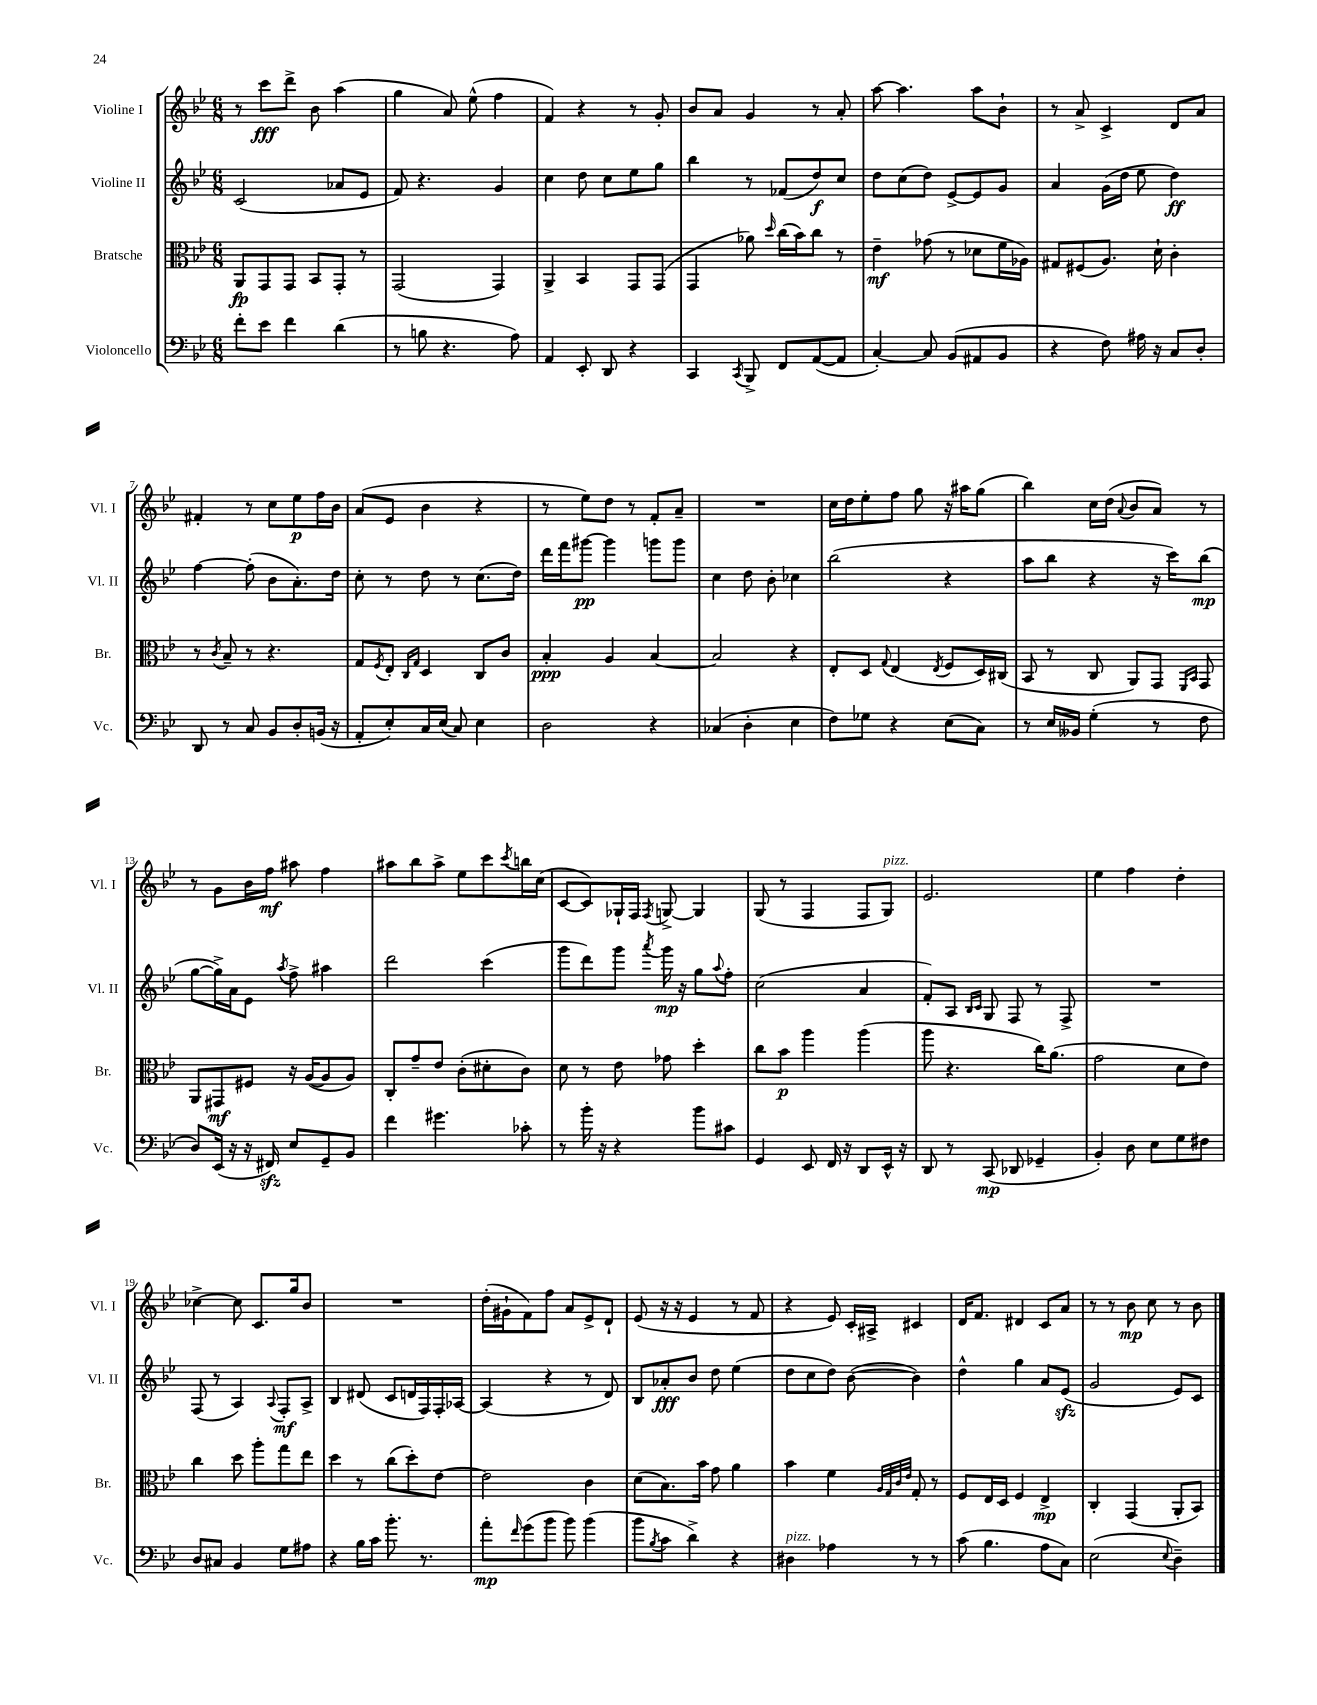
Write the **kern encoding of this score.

**kern	**kern	**kern	**kern
*staff4	*staff3	*staff2	*staff1
*clefF4	*clefC3	*clefG2	*clefG2
*k[b-e-]	*k[b-e-]	*k[b-e-]	*k[b-e-]
*M6/8	*M6/8	*M6/8	*M6/8
8f'\L	8AA/L	(2c/	8r
8e-\J	8GG/	.	8ccc\L
4f\	8GG/J	.	8ddd^\J
.	8BB-/L	.	8b-\
(4d\	8GG'/J	8a-/L	(4aa\
.	8r	8e-/J	.
=	=	=	=
8r	(2GG/	8f/)	4gg\
8B\	.	4.r	.
4.r	.	.	8a/)
.	.	.	(8ee-^^\
.	4GG/)	4g/	4ff\
8A\)	.	.	.
=	=	=	=
4AA/	4AA^/	4cc\	4f/)
8EE-'/	4BB-/	8dd\	4r
8DD/	.	8cc\L	.
4r	8GG/L	8ee-\	8r
.	(8GG/J	8gg\J	8g'/
=	=	=	=
4CC/	4GG/	4bb-\	8b-/L
.	.	.	8a/J
8qCC/	.	.	.
8BBB-^/	8a-\)	8r	4g/
.	16qqdd/	.	.
8FF/L	(16cc\LL	(8f-/L	.
.	16b-\J)	.	.
([8AA/	8cc\J	8dd/)	8r
8AA/]J	8r	8cc/J	8a'/
=	=	=	=
[4C'/)	4e-~\	8dd\L	[8aa\
.	.	(8cc\	4.aa\]
8C/]	(8g-\	8dd\J)	.
(8BB-/L	8r	[8e-^/L	.
8AA#/	8d-\L	8e-/]	8aa\L
8BB-/J	16f\L	8g/J	8b-`\J
.	16A-\JJ)	.	.
=	=	=	=
4r	8G#/L	4a/	8r
.	(8F#/	.	8a^/
8F\)	8.A/J)	(16g\LL	4c^/
.	.	16dd\JJ	.
16A#\	.	8ee-\	.
16r	16d`\	.	.
8C/L	4c'\	4dd\)	8d/L
8D'/J	.	.	8a/J
=	=	=	=
8DD/	8r	[4ff\	4f#'/
.	8qc/	.	.
8r	8B-~/	.	.
8C/	8r	(8ff'\]	8r
8BB-/L	4.r	8b-\L	8cc\L
8D'/	.	8.a'\)	8ee-\
(16BB/Jk	.	.	16ff\L
16r	.	16dd\Jk	16b-\JJ
=	=	=	=
8AA'/L	8G/L	8cc'\	(8a/L
.	8qF/	.	.
8E-'/)	8E-'/J	8r	8e-/J
.	16qqC/LL	.	.
.	16qqG/JJ	.	.
16C/L	4D/	8dd\	4b-\
(16E-/JJ	.	.	.
8C/)	.	8r	.
4E-\	8C/L	(8.cc\L	4r
.	8c/J	.	.
.	.	16dd\Jk)	.
=	=	=	=
2D\	4B-'/	16ddd\LL	8r
.	.	16fff\J	.
.	.	[8ggg#\J	8ee-\L)
.	4A/	4ggg#\]	8dd\J
.	.	.	8r
4r	[4B-/	8ggg\L	8f'/L
.	.	8ggg\J	8a~/J
=	=	=	=
(4C-/	2B-/]	4cc\	2.r
4D'\	.	8dd\	.
.	.	8b-'\	.
4E-\	4r	4cc-\	.
=	=	=	=
8F\L)	8E-'/L	(2bb-\	16cc\LL
.	.	.	16dd\J
8G-\J	8D/J	.	8ee-'\
.	8qqG/	.	.
4r	(4E-/	.	8ff\J
.	.	.	8gg\
.	8qE-/	.	.
(8E-\L	8F/L	4r	16r
.	.	.	16aa#\LK
8C\J)	16D/L)	.	(8gg\J
.	(16C#/JJ	.	.
=	=	=	=
8r	8BB-/	8aa\L	4bb-\)
16E-/LL	8r	8bb-\J	.
16BB--/JJ	.	.	.
(4G'\	8C/	4r	16cc\LL
.	.	.	(16dd\JJ
.	.	.	8qqa/
.	8AA/L)	.	8b-/L
8r	8GG/J	16r	8a/J)
.	.	16ccc\LK)	.
.	16qqFF/LL	.	.
.	16qqBB-/JJ	.	.
8F\	8GG/	(8bb-\J	8r
=	=	=	=
8D/L)	8AA/L	[8gg\L	8r
(16EE-/Jk	8GG#/	16gg^\]L)	8g\L
16r	.	16a\J	.
16r	8F#/J	8e-\J	16b-\L
16FF#/)	.	.	16ff\JJ
.	.	8qaa/	.
8E-/L	16r	8ff^\	8aa#\
.	([16A/LK	.	.
8GG~/	8A/]	4aa#\	4ff\
8BB-/J	8A/J)	.	.
=	=	=	=
4f\	8C'/L	2ddd\	8aa#\L
.	8g~/	.	8bb-\
4.g#\	8e-/J	.	8aa#^\J
.	(8c'\L	.	8ee-\L
.	8d#'\	(4ccc\	8ccc\
.	.	.	8qccc/
8c-'\	8c\J)	.	16bb\L
.	.	.	(16cc\JJ
=	=	=	=
8r	8d\	8ggg\L	[8c/L
16b-'\	8r	8ddd\)	8c/])
16r	.	.	.
4r	8e-\	8ggg\J	16G-`/L
.	.	.	16F/JJ
.	.	8qaaa/	8qF/
.	8g-\	16ggg\	[8G^/
.	.	16r	.
8b-\L	4dd'\	8gg\L	4G/]
.	.	8qqaa/	.
8c#\J	.	8ff'\J	.
=	=	=	=
4GG/	8cc\L	(2cc\	(8G/
.	8b-\J	.	8r
8EE-/	4aa\	.	4F/
16FF/	.	.	.
16r	.	.	.
8DD/L	(4aa\	4a/	8F/L
16EE-^^/Jk	.	.	8G/J)
16r	.	.	.
=	=	=	=
8DD/	8aa\	8f'/L)	2.e-/
8r	4.r	8A/J	.
.	.	16qqB-/LL	.
.	.	16qqc/JJ	.
(8CC/	.	8G/	.
8DD-/	.	8F/	.
4GG-~/	16cc\LK)	8r	.
.	(8.a\J	.	.
.	.	8F^/	.
=	=	=	=
4BB-'/)	2g\	2.r	4ee-\
8D\	.	.	4ff\
8E-\L	.	.	.
8G\	8d\L	.	4dd'\
8F#\J	8e-\J)	.	.
=	=	=	=
8D/L	4cc\	(8F/	[4cc-^\
8C#/J	.	8r	.
4BB-/	8dd\	4A/)	8cc-\]
.	8aa'\L	.	8.c/L
.	.	8qqA/	.
8G\L	8gg\	8F'/L	.
.	.	.	16gg/k
8A#\J	8ee-\J	8A^/J	8b-/J
=	=	=	=
4r	4dd\	4B-/	2.r
16B-\LL	8r	(8d#/	.
16c\JJ	.	.	.
8.b-'\	(8cc\L	8c/L	.
.	8dd'\)	16d/L	.
8.r	.	16F/)	.
.	[8e-\J	16F'/	.
.	.	[16A-/JJ	.
=	=	=	=
8a'\L	2e-\]	(4A-/]	(16dd'\LL
.	.	.	16g#`\J
16qqf/	.	.	.
(8g\	.	.	8f\)
8b-\J	.	4r	8ff\J
8b-\)	.	.	8a/L
(4b-\	4c\	8r	8e-^/
.	.	8d/)	8d`/J
=	=	=	=
8b-\L	(8d\L	8B-/L	(8e-/
8qB-/	.	.	.
8c\J	8.B-\)	8a-'/	16r
.	.	.	16r
4d^\)	.	8b-/J	4e-/
.	16b-\Jk	.	.
.	8g\	8dd\	.
4r	4a\	(4ee-\	8r
.	.	.	8f/
=	=	=	=
4D#\	4b-\	8dd\L	4r
.	.	8cc\	.
4A-\	4f\	8dd\J)	8e-/)
.	.	([8b-\	16c'/LL
.	.	.	16A#^/JJ
.	32qqA/LLL	.	.
.	32qqG/	.	.
.	32qqc/	.	.
.	32qqe-/JJJ	.	.
8r	8G'/	4b-\])	4c#/
8r	8r	.	.
=	=	=	=
(8c\	8F/L	4dd^^\	16d/LK
.	.	.	8.f/J
4.B-\	16E-/L	.	.
.	16D/JJ	.	.
.	4F/	4gg\	4d#/
8A\L	4E-^/	8a/L	8c/L
8C\J)	.	(8e-/J	8a/J
=	=	=	=
(2E-\	4C'/	2g/	8r
.	.	.	8r
.	(4GG/	.	8b-\
.	.	.	8cc\
8qqE-/	.	.	.
4D~\)	8AA'/L	8e-/L)	8r
.	8BB-/J)	8c/J	8b-\
==	==	==	==
*-	*-	*-	*-
